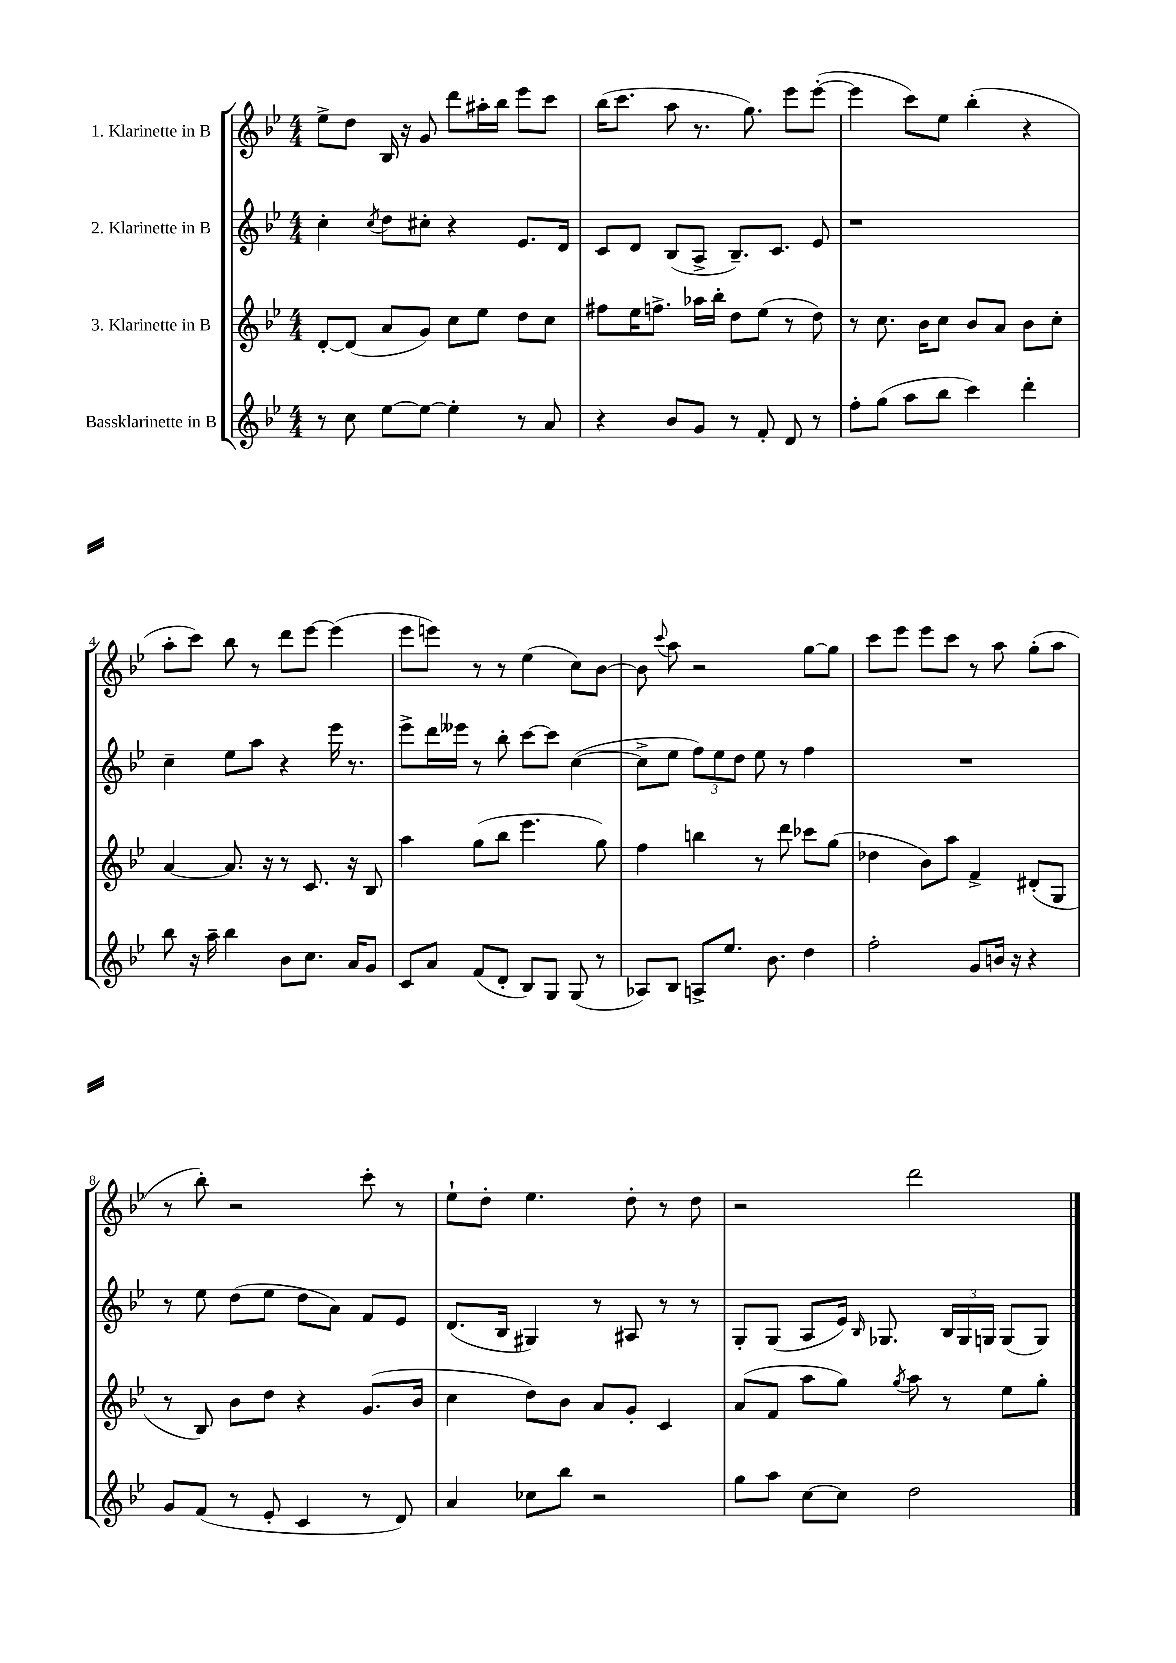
<<
\new StaffGroup <<
\new Staff = "s0" \with { instrumentName = "1. Klarinette in B" } {
    \clef treble \key bes \major \numericTimeSignature \time 4/4
    \autoBeamOff ees''8[-> d''8] bes16 r16 g'8 d'''8[ ais''16-. bes''16] ees'''8[ c'''8] |
    bes''16[( c'''8.] a''8 r8. g''8.) ees'''8[ ees'''8]~-.( |
    ees'''4 c'''8[) ees''8] bes''4-.( r4 |
    a''8[-. c'''8]) bes''8 r8 d'''8[ ees'''8]~ ees'''4( |
    ees'''8[ e'''8]) r8 r8 ees''4( c''8[) bes'8]~ |
    bes'8 \appoggiatura { c'''8 } a''8 r2 g''8[~ g''8] |
    c'''8[ ees'''8] ees'''8[ c'''8] r8 a''8 g''8[-.( a''8] |
    r8 bes''8-.) r2 c'''8-. r8 |
    ees''8[-! d''8]-. ees''4. d''8-. r8 d''8 |
    r2 d'''2 \bar "|." |
}
\new Staff = "s1" \with { instrumentName = "2. Klarinette in B" } {
    \clef treble \key bes \major \numericTimeSignature \time 4/4
    \autoBeamOff c''4-. \acciaccatura { c''8 } d''8[ cis''8]-. r4 ees'8.[ d'16] |
    c'8[ d'8] bes8[( a8]-> bes8.[--) c'8.] ees'8 |
    r1 |
    c''4-- ees''8[ a''8] r4 ees'''16 r8. |
    ees'''8[-> d'''16 eeses'''16] r8 bes''8-. c'''8[~ c'''8] c''4~( |
    c''8[-> ees''8] \tuplet 3/2 { f''8[) ees''8 d''8] } ees''8 r8 f''4 |
    R1 |
    r8 ees''8 d''8[( ees''8] d''8[ a'8]) f'8[ ees'8] |
    d'8.[( bes16] gis4) r8 ais8 r8 r8 |
    g8[-. g8]( a8[ ees'16]) \grace { bes16 } ges8. \tuplet 3/2 { bes16[ ges16 g16] } g8[( g8]) \bar "|." |
}
\new Staff = "s2" \with { instrumentName = "3. Klarinette in B" } {
    \clef treble \key bes \major \numericTimeSignature \time 4/4
    \autoBeamOff d'8[~-. d'8]( a'8[ g'8]) c''8[ ees''8] d''8[ c''8] |
    fis''8[ ees''16 f''8.]-> aes''16[ bes''16]-. d''8[ ees''8]( r8 d''8) |
    r8 c''8. bes'16[ c''8] bes'8[ a'8] bes'8[ c''8]-. |
    a'4~ a'8. r16 r8 c'8. r16 bes8 |
    a''4 g''8[( bes''8] ees'''4. g''8) |
    f''4 b''4 r8 d'''8 ces'''8[ g''8]( |
    des''4 bes'8[) a''8] f'4-> dis'8[-.( g8] |
    r8 bes8) bes'8[ d''8] r4 g'8.[( bes'16] |
    c''4 d''8[) bes'8] a'8[ g'8]-. c'4 |
    a'8[( f'8] a''8[ g''8]) \acciaccatura { g''8 } a''8 r8 ees''8[ g''8]-. \bar "|." |
}
\new Staff = "s3" \with { instrumentName = "Bassklarinette in B" } {
    \clef treble \key bes \major \numericTimeSignature \time 4/4
    \autoBeamOff r8 c''8 ees''8[~ ees''8]~ ees''4-. r8 a'8 |
    r4 bes'8[ g'8] r8 f'8-. d'8 r8 |
    f''8[-. g''8]( a''8[ bes''8] c'''4) d'''4-. |
    bes''8 r16 a''16-- bes''4 bes'8[ c''8.] a'16[ g'8] |
    c'8[ a'8] f'8[( d'8]-. bes8[) g8] g8( r8 |
    aes8[) bes8] a8[-> ees''8.] bes'8. d''4 |
    f''2-. g'8[ b'16] r16 r4 |
    g'8[ f'8]( r8 ees'8-. c'4 r8 d'8) |
    a'4 ces''8[ bes''8] r2 |
    g''8[ a''8] c''8[~ c''8] d''2 \bar "|." |
}
>>
>>
